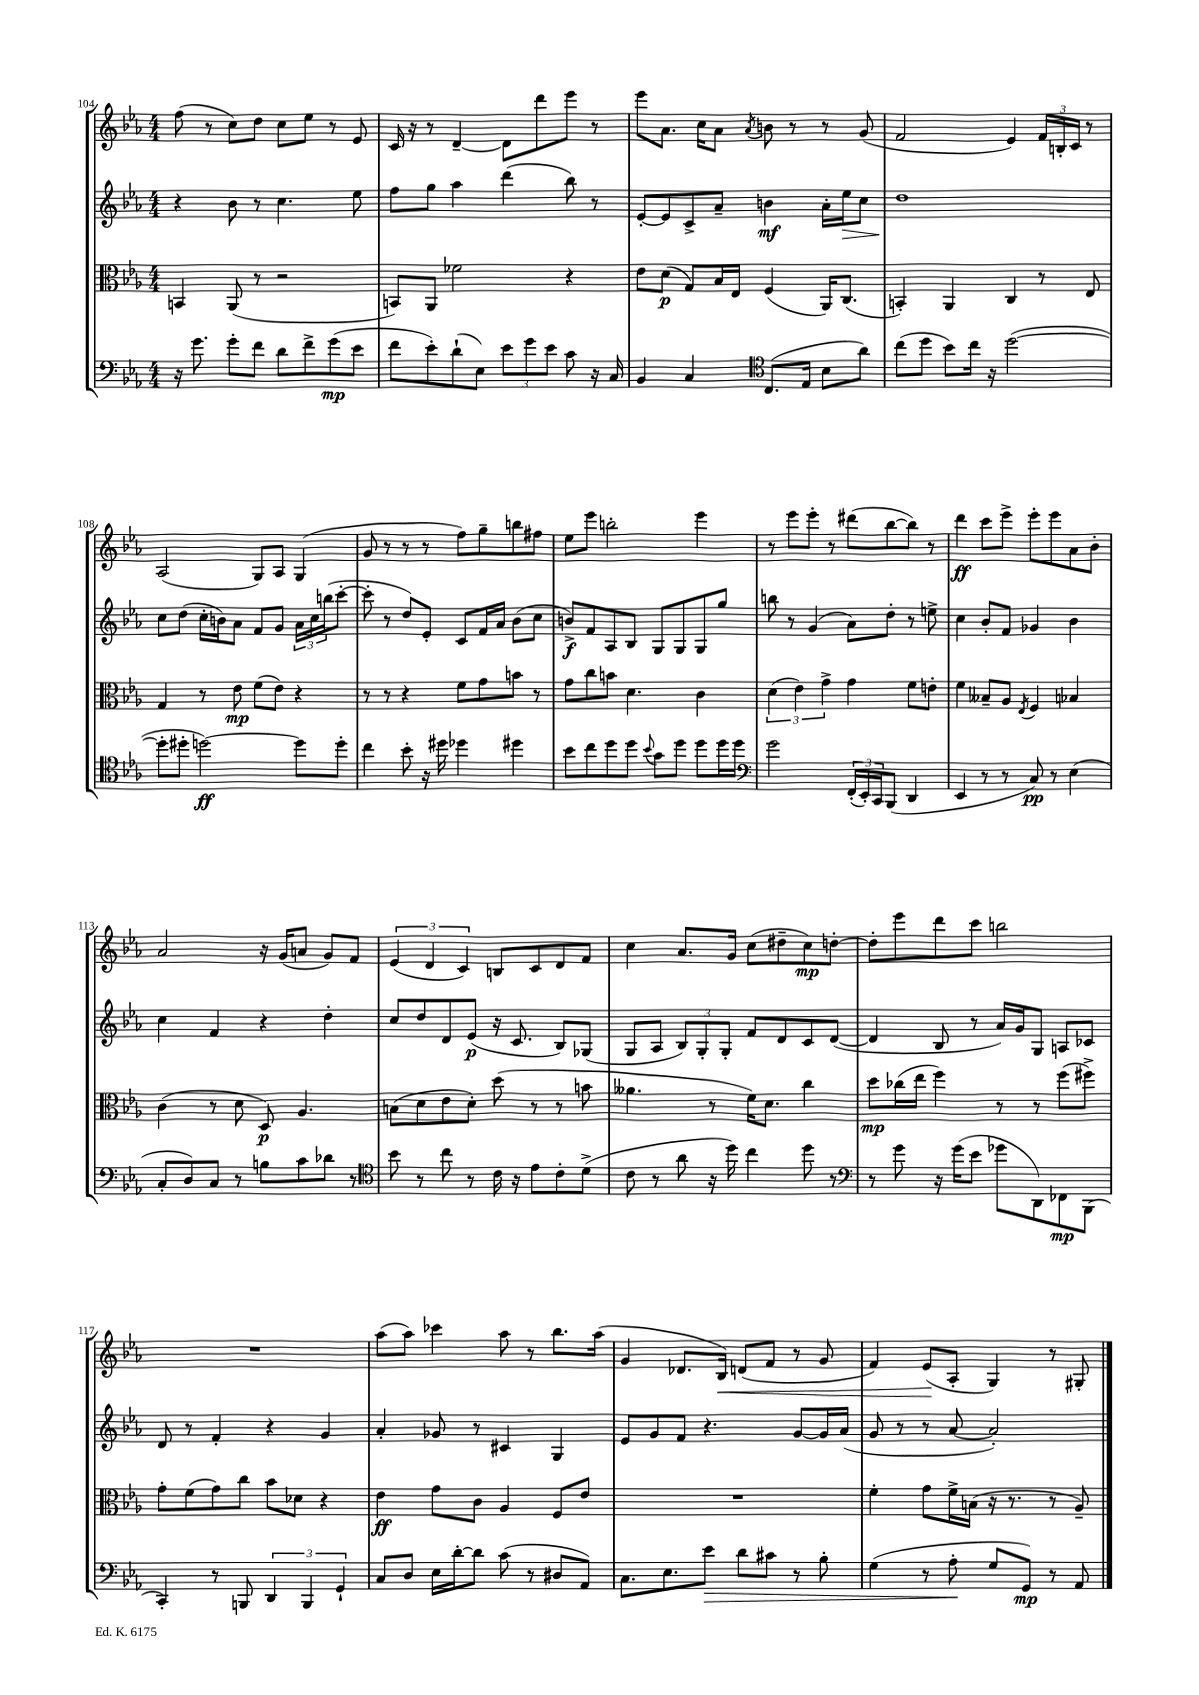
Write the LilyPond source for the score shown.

<<
\new StaffGroup <<
\new Staff = "s0" {
    \clef treble \key ees \major \numericTimeSignature \time 4/4
    f''8( r8 c''8) d''8 c''8 ees''8 r8 ees'8 |
    c'16 r16 r8 d'4~-- d'8 d'''8 ees'''8 r8 |
    ees'''8 aes'8. c''16 aes'8 \acciaccatura { aes'8 } b'8 r8 r8 g'8( |
    f'2 ees'4) \tuplet 3/2 { f'16 b16-. c'16 } r8 |
    aes2( g8) aes8 g4( |
    g'8 r8 r8 r8 f''8) g''8-- b''8 fis''8 |
    ees''8 ees'''8 b''2-. ees'''4 |
    r8 ees'''8 ees'''8-. r8 dis'''8( bes''8~ bes''8) r8 |
    d'''4\ff c'''8 ees'''8-> ees'''8-. ees'''8 aes'8 bes'8-. |
    aes'2 r16 g'16( a'8 g'8) f'8 |
    \tuplet 3/2 { ees'4( d'4 c'4) } b8 c'8 d'8 f'8 |
    c''4 aes'8. g'16 c''8( dis''8-- c''8\mp) d''8~-. |
    d''8-. ees'''8 d'''8 c'''8 b''2 |
    R1 |
    aes''8( aes''8) ces'''4 aes''8 r8 bes''8. aes''16( |
    g'4 des'8. bes16\<) d'8( f'8 r8 g'8 |
    f'4) ees'8\!( aes8-. g4) r8 gis8-. \bar "|." |
}
\new Staff = "s1" {
    \clef treble \key ees \major \numericTimeSignature \time 4/4
    r4 bes'8 r8 c''4. ees''8 |
    f''8 g''8 aes''4 d'''4( bes''8) r8 |
    ees'8~-. ees'8 c'8-> aes'8-- b'4\mf aes'16-. ees''16\> c''8 |
    d''1\! |
    c''8 d''8( c''16-. b'16) aes'8 f'8 g'8 \tuplet 3/2 { aes'16 c''16 b''16( } c'''8~-. |
    c'''8-. r8 d''8) ees'8-. c'8 f'16 aes'16 bes'8( c''8 |
    b'8->\f) f'8 aes8 bes8 g8 g8 g8 g''8 |
    b''8 r8 g'4( aes'8) d''8-. r8 e''8-> |
    c''4 bes'8-. f'8 ges'4 bes'4 |
    c''4 f'4 r4 d''4-. |
    c''8 d''8 d'8 ees'8\p( r16 c'8. bes8) ges8( |
    g8 aes8 \tuplet 3/2 { bes8) g8-. g8-. } f'8 d'8 c'8 d'8~( |
    d'4 bes8 r8 aes'16) g'16 g8 a8 ces'8 |
    d'8 r8 f'4-. r4 g'4 |
    aes'4-. ges'8 r8 cis'4 g4 |
    ees'8 g'8 f'8 r4. g'8~ g'16 aes'16( |
    g'8 r8 r8 aes'8~ aes'2-.) \bar "|." |
}
\new Staff = "s2" {
    \clef alto \key ees \major \numericTimeSignature \time 4/4
    b,4 aes,8( r8 r2 |
    b,8) aes,8 fes'2 r4 |
    ees'8 d'8\p( g8) bes16 ees16 f4( aes,16) c8.( |
    b,4-.) aes,4 c4 r8 ees8 |
    g4 r8 ees'8\mp f'8( ees'8) r4 |
    r8 r8 r4 f'8 g'8 b'8 r8 |
    g'8 c''8 b'8 d'4. c'4 |
    \tuplet 3/2 { d'4( ees'4) g'4-> } g'4 f'8 e'8-. |
    f'4 beses8-- aes8 \acciaccatura { ees8 } f4 bes4 |
    c'4( r8 d'8 d8\p) aes4. |
    b8( d'8 ees'8 d'8-.) d''8( r8 r8 b'8 |
    aeses'4. r8 f'16) d'8. c''4 |
    d''8\mp ces''16( ees''16 f''4) r8 r8 f''8( fis''8->) |
    g'8-. f'8( g'8) c''8 bes'8 des'8 r4 |
    ees'4\ff g'8 c'8 aes4 f8 ees'8 |
    R1 |
    f'4-. g'8 f'16-> b16( r16 r8. r8 aes8--) \bar "|." |
}
\new Staff = "s3" {
    \clef bass \key ees \major \numericTimeSignature \time 4/4
    r16 g'8. g'8-. f'8 d'8 f'8-> g'8\mp( ees'8 |
    f'8 ees'8-.) d'8-!( ees8) \tuplet 3/2 { ees'8 g'8 ees'8 } c'8 r16 c16 |
    bes,4 c4 \clef tenor c8.( ees16 bes8 aes'8) |
    c''8( d''8 bes'8) c''16 r16 d''2~( |
    d''8-. dis''8-. d''2~\ff) d''8 d''8-. |
    c''4 bes'8-. r16 dis''16 des''4 dis''4 |
    bes'8 c''8 d''8 d''8 \appoggiatura { bes'8 } g'8 d''8 d''8 d''16 d''16 |
    \clef bass g'2 \tuplet 3/2 { f,16-.( ees,16-.) c,16 } bes,,8( d,4 |
    ees,4 r8 r8 c8\pp) r8 ees4( |
    c8-. d8) c8 r8 b8 c'8 des'8 r8 |
    \clef tenor bes'8 r8 c''8 r8 c'16 r16 ees'8 c'8-. d'8->( |
    c'8 r8 aes'8 r16 d''16) c''4 d''8 r8 |
    \clef bass r8 g'8 r16 g'16( ees'8 ges'8 d,8) fes,8\mp bes,,8( |
    c,4-.) r8 b,,8 \tuplet 3/2 { d,4 b,,4 g,4-! } |
    c8 d8 ees16 d'16~-. d'8 c'8( r8 dis8 aes,8) |
    c8. ees8. ees'8\> d'8 cis'8 r8 bes8-. |
    g4( r8 aes8-.\! g8 g,8\mp) r8 aes,8 \bar "|." |
}
>>
>>
\layout { \context { \Score currentBarNumber = #104 } }
